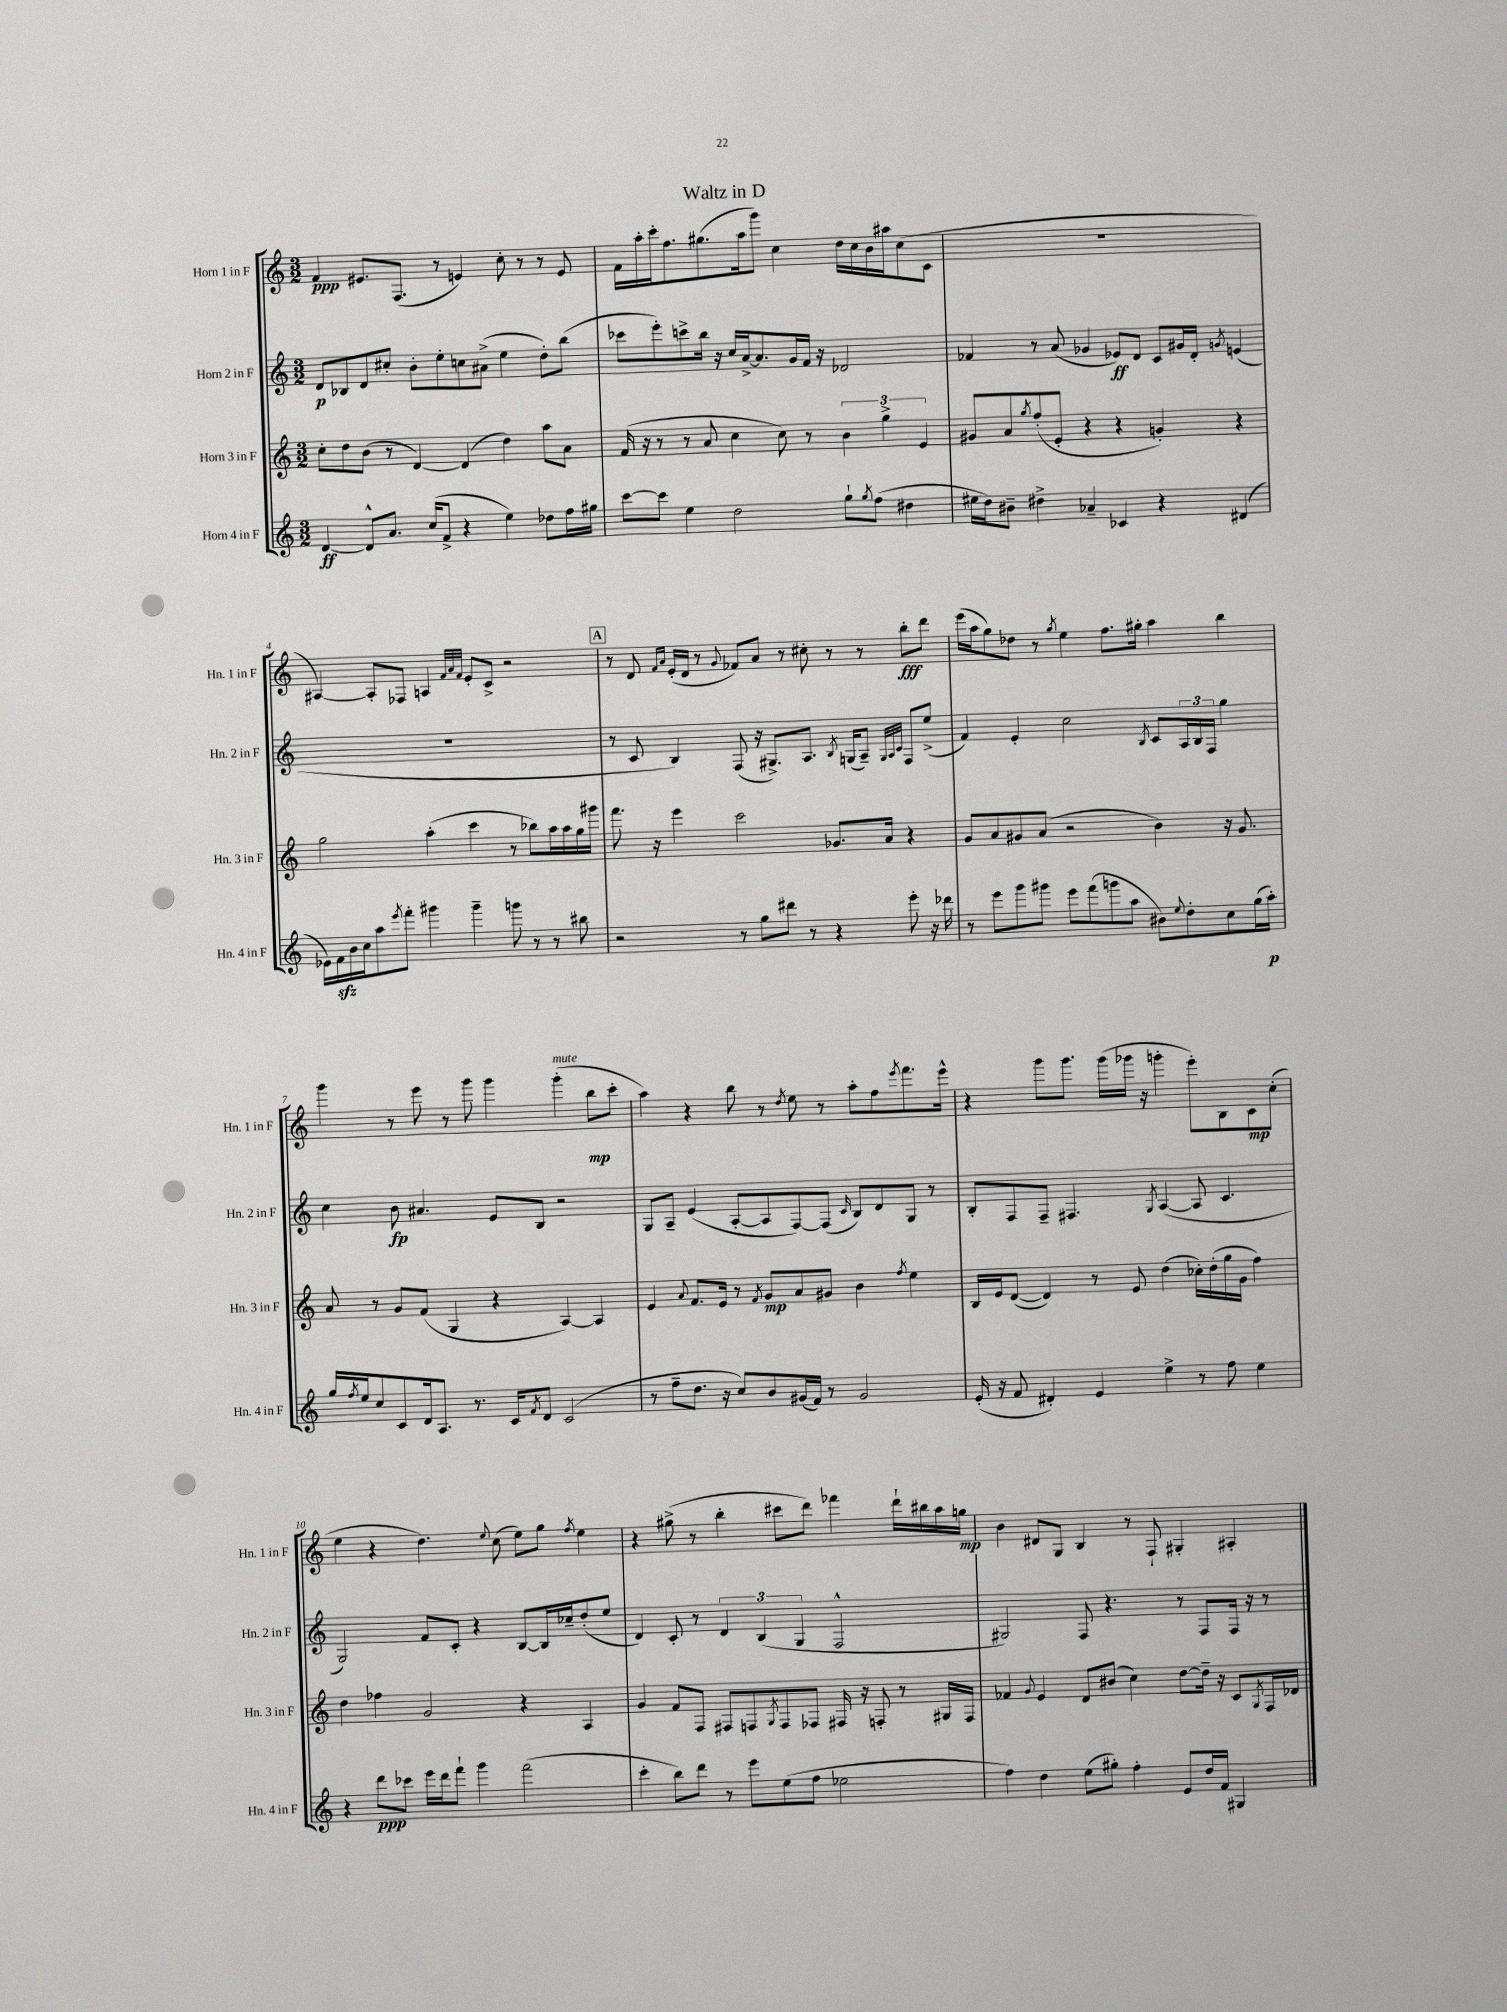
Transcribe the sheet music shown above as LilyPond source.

\header { title = "Waltz in D" }
<<
\new StaffGroup <<
\new Staff = "s0" \with { instrumentName = "Horn 1 in F" shortInstrumentName = "Hn. 1 in F" } {
    \clef treble \key c \major \numericTimeSignature \time 3/2
    f'4\ppp eis'8. f8.( r8 e'4) c''8-. r8 r8 e'8 |
    f'16 a''16-. c'''16-. f''8. gis''8.( a''16 g'''8) c''4 d''16 c''16 b'16 ais''16 c''8( c'8 |
    R1. |
    ais4~) ais8-. fes8 a4 \grace { f'32 a'32 f'32 } e'8-. c'8-> r2 |
    \mark \markup { \box "A" } r8 d'8 \grace { f'16 a'16 } e'16-.( d'16 r8 \appoggiatura { g'8 } fes'8) a'8 r8 cis''8-. r8 r8 b''8-.\fff d'''8 |
    e'''16( a''16 g''8) des''8 r8 \acciaccatura { g''8 } e''4 f''8. gis''16-. a''4 b''4 |
    g'''4 r8 e'''8 r8 g'''8 g'''4 g'''4-.^\markup { \italic "mute" }( b''8\mp c'''8-. |
    a''4) r4 b''8 r8 \acciaccatura { d''8 } e''8 r8 a''8-. f''8 \acciaccatura { e'''8 } f'''8. e'''16-^ |
    r4 g'''8 g'''8. g'''16( ges'''16 r16 g'''4-. e'''8-.) b8 c'8\mp c''8-.( |
    e''4 r4 d''4.) \appoggiatura { e''8 } c''8( e''8) g''8 \acciaccatura { f''8 } e''4 |
    r4 gis''8->( r8 b''4-. cis'''8 d'''8) fes'''4 d'''16-! bis''16 a''16 g''16\mp |
    b'4 dis'8 g8 b4 r8 f8-! gis4-. ais4-. \bar "|." |
}
\new Staff = "s1" \with { instrumentName = "Horn 2 in F" shortInstrumentName = "Hn. 2 in F" } {
    \clef treble \key c \major \numericTimeSignature \time 3/2
    d'8\p bes8 d'8 cis''8-. b'8-. e''8-. c''8 ais'8->( e''4 d''8-.) b''8( |
    ces'''8 e'''8-.) c'''8-> b''16 r16 c''16 a'16~-> a'8. g'16 f'16 r16 des'2 |
    fes'4 r8 a'8( ges'4 ees'8\ff) d'8 c'8 gis'16 d'16-. \acciaccatura { g'8 } e'4( |
    R1. |
    \mark \markup { \box "A" } r8 c'8 b4) f8( r16 gis8.->) a8. \acciaccatura { b8 } g16( a8--) \grace { g32 a32 c'32 } f8 e''8->( |
    f'4) e'4-. c''2 \acciaccatura { b8 } c'8 \tuplet 3/2 { a16 b16 f16 } g''4 |
    c''4 b'8\fp ais'4. e'8 b8 r2 |
    g8 a8-- e'4( a8~-. a8 f8~) f8( \grace { c'16 } b8) d'8 g8 r8 |
    b8-. f8 f8-- fis4. \acciaccatura { g8 } a4~( a8 c'4. |
    g2) f'8 c'8-. r4 b8~ b16 ces''16-- d''8-.( e''8 |
    d'4) c'8-. r8 \tuplet 3/2 { d'4 b4( g4 } f2-^ |
    gis2) f8 r4. r8 f8 f16 r16 r8 \bar "|." |
}
\new Staff = "s2" \with { instrumentName = "Horn 3 in F" shortInstrumentName = "Hn. 3 in F" } {
    \clef treble \key c \major \numericTimeSignature \time 3/2
    c''8-. d''8 b'8( r8 d'4~) d'4( d''4) a''8 a'8 |
    f'16( r16 r8 r8 a'8 c''4 c''8) r8 \tuplet 3/2 { b'4 g''4-> e'4 } |
    gis'8 a'8 \acciaccatura { g''8 } f''8-.( e'8-. r4 r4 g'4-.) r4 |
    g''2 a''4-.( c'''4 r8 bes''8) a''16 a''16 g''16 gis'''16 |
    \mark \markup { \box "A" } f'''8. r16 e'''4 c'''2 ges'8. a'16 r4 |
    g'8 a'8 gis'8 a'8( r2 b'4) r16 gis'8. |
    a'8 r8 g'8 f'8( g4 r4 a4~) a4 |
    e'4 \appoggiatura { a'8 } f'8. e'16 r8 \acciaccatura { f'8 } g'8\mp a'8 gis'8 b'4 \acciaccatura { f''8 } e''4 |
    b16 e'16 d'8~( d'4) r8 e'8 d''4( ces''16-.) d''16-.( g''16 g'16 f''4) |
    d''4 fes''4 g'2 r4 a4 |
    g'4 f'8 f8 fis8 f8 \acciaccatura { g8 } f8 fes8 fis16 r16 f8-. r8 gis16 f16 |
    fes'4 \appoggiatura { g'8 } e'4 d'8 bis'8( c''4) d''8~ d''16-- r16 c'8 \acciaccatura { g8 } f16 des'16 \bar "|." |
}
\new Staff = "s3" \with { instrumentName = "Horn 4 in F" shortInstrumentName = "Hn. 4 in F" } {
    \clef treble \key c \major \numericTimeSignature \time 3/2
    d'4~\ff d'8-^ a'8. c''16( f'8-> r4 e''4) des''8 f''16 gis''16 |
    c'''8~ c'''8 e''4 d''2 g''8-! \acciaccatura { g''8 } f''8( dis''4 |
    eis''16 d''16) bis'8-- dis''4-> aes'4-- ces'4 r4 dis'4( |
    ees'16) f'16\sfz b'16 c''16 a''8 \acciaccatura { e'''8 } f'''8-. gis'''4 gis'''4-- g'''8 r8 r8 bis''8 |
    \mark \markup { \box "A" } r2 r8 g''8 dis'''8 r8 r4 e'''8-. r16 des'''16 |
    r8 e'''8 g'''8 gis'''8 e'''8 f'''8( g'''8 a''8 bis'8) \appoggiatura { e''8 } d''8-. c''8 g''16( a''16-.\p) |
    g''16 \acciaccatura { f''8 } e''16 c''8 c'8 d'16 a8. r8. c'16 \acciaccatura { f'8 } d'8 c'2( |
    r8 f''8-- d''8. r16 c''8) b'8 gis'16( f'16) r8 gis'2 |
    e'16-.( r16 f'8 dis'4-.) e'4 e''4-> r8 f''8 e''4 |
    r4 d'''8\ppp ces'''8 e'''16 d'''16 f'''8-! g'''4 f'''2( |
    c'''4-. b''8) d'''8 r8 e'''8 e''8( f''8 ees''2 |
    f''4) d''4 e''8( gis''8-.) f''4-. e'8 d''16 f'16 gis4 \bar "|." |
}
>>
>>
